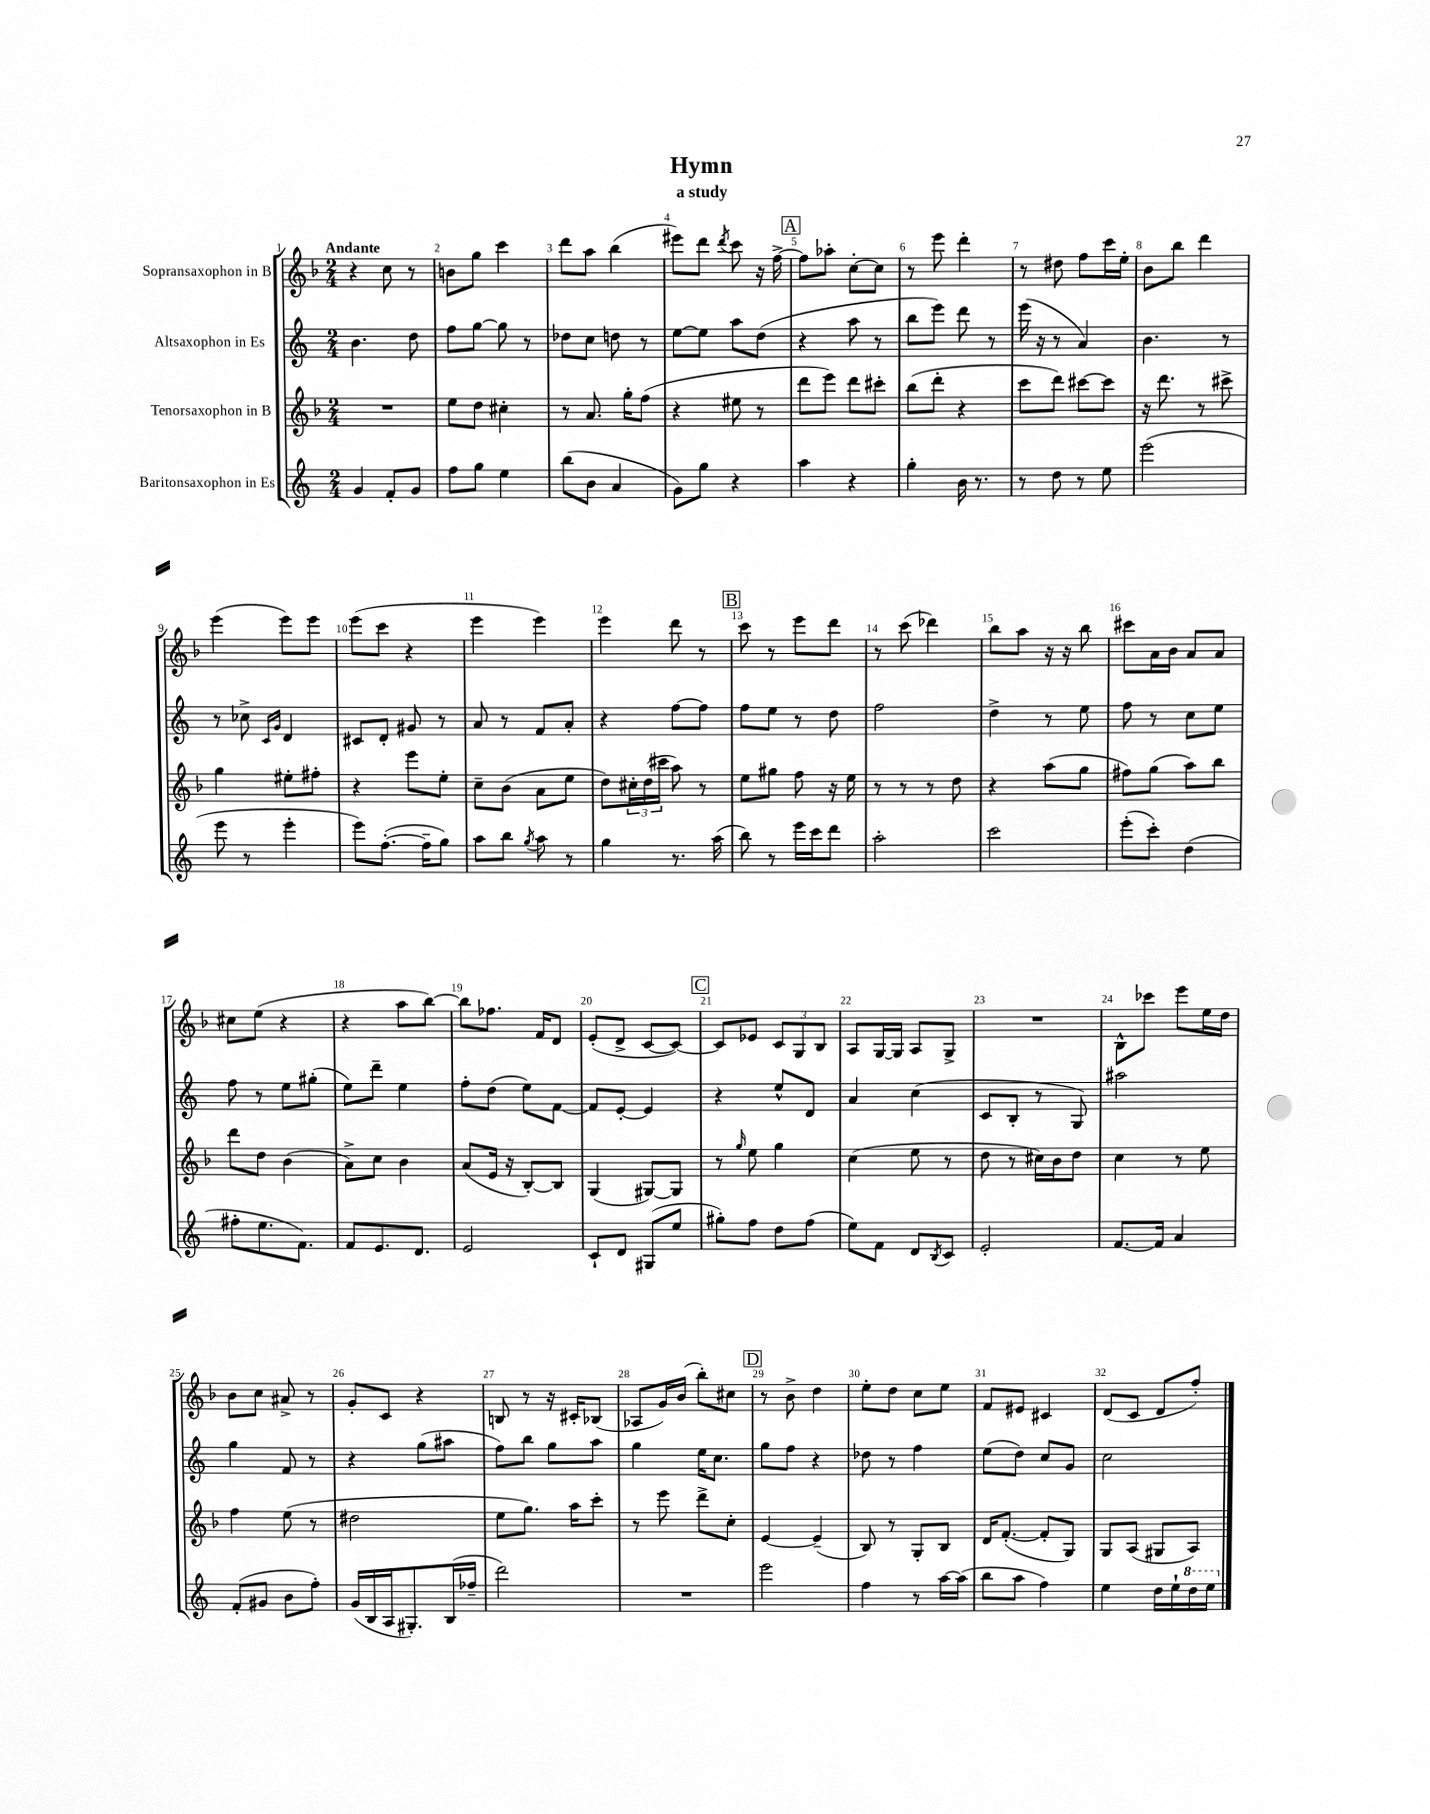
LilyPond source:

\header { title = "Hymn" subtitle = "a study" }
<<
\new StaffGroup <<
\new Staff = "s0" \with { instrumentName = "Sopransaxophon in B" } {
    \clef treble \key f \major \numericTimeSignature \time 2/4 \tempo "Andante"
    r4 c''8 r8 |
    b'8 g''8 c'''4 |
    d'''8 a''8 bes''4( |
    eis'''8) d'''8 \acciaccatura { d'''8 } c'''8 r16 f''16~-> |
    \mark \markup { \box "A" } f''8 aes''8-. c''8~-. c''8 |
    r8 e'''8 d'''4-. |
    r8 dis''8 f''8 c'''16 e''16-. |
    bes'8 bes''8 d'''4 |
    e'''4( e'''8) e'''8 |
    e'''8( c'''8 r4 |
    e'''4 e'''4) |
    e'''4 d'''8 r8 |
    \mark \markup { \box "B" } c'''8 r8 e'''8 d'''8 |
    r8 c'''8( des'''4) |
    bes''8 a''8 r16 r16 bes''8 |
    cis'''8 a'16 bes'16 a'8 a'8 |
    cis''8 e''8( r4 |
    r4 a''8 bes''8~) |
    bes''8 fes''8. f'16 d'8 |
    e'8-.( d'8-> c'8~ c'8~) |
    \mark \markup { \box "C" } c'8 ees'8 \tuplet 3/2 { c'8 g8 bes8 } |
    a8 g16~ g16 a8 g8-> |
    R2 |
    bes8-^ ces'''8 e'''8 e''16 d''16 |
    bes'8 c''8 ais'8-> r8 |
    g'8-. c'8 r4 |
    b8 r8 r16 cis'16-. bes8( |
    aes8 g'16) bes'16( bes''8-.) cis''8 |
    \mark \markup { \box "D" } r8 bes'8-> d''4 |
    e''8-. d''8 c''8 e''8 |
    f'8 eis'8 cis'4 |
    d'8( c'8 d'8 f''8-.) \bar "|." |
}
\new Staff = "s1" \with { instrumentName = "Altsaxophon in Es" } {
    \clef treble \key c \major \numericTimeSignature \time 2/4
    b'4. d''8 |
    f''8 g''8~ g''8 r8 |
    des''8 c''8 d''8 r8 |
    e''8~ e''8 a''8 d''8( |
    \mark \markup { \box "A" } r4 a''8 r8 |
    b''8 e'''8) d'''8 r8 |
    e'''16( r16 r8 a'4) |
    b'4. r8 |
    r8 ces''8-> \grace { c'16 g'16 } d'4 |
    cis'8 d'8-. gis'8 r8 |
    a'8 r8 f'8 a'8-. |
    r4 f''8~ f''8 |
    \mark \markup { \box "B" } f''8 e''8 r8 d''8 |
    f''2 |
    d''4-> r8 e''8 |
    f''8 r8 c''8 e''8 |
    f''8 r8 e''8 gis''8-.( |
    e''8) d'''8-- e''4 |
    f''8-. d''8( e''8) f'8~ |
    f'8 e'8~-. e'4 |
    \mark \markup { \box "C" } r4 e''8-^ d'8 |
    a'4 c''4( |
    c'8 b8-. r8 g8) |
    ais''2 |
    g''4 f'8 r8 |
    r4 g''8( ais''8 |
    f''8) b''8 g''8 a''8 |
    g''4 e''16 c''8. |
    \mark \markup { \box "D" } g''8 f''8 r4 |
    des''8 r8 f''4 |
    e''8( d''8) c''8 g'8 |
    c''2 \bar "|." |
}
\new Staff = "s2" \with { instrumentName = "Tenorsaxophon in B" } {
    \clef treble \key f \major \numericTimeSignature \time 2/4
    R2 |
    e''8 d''8 cis''4-. |
    r8 a'8. g''16-. f''8( |
    r4 eis''8 r8 |
    \mark \markup { \box "A" } d'''8 e'''8) d'''8 cis'''8-. |
    bes''8( d'''8-. r4 |
    c'''8 d'''8) cis'''8~ cis'''8 |
    r16 d'''8. r8 cis'''8-> |
    g''4 eis''8-. fis''8-. |
    r4 e'''8 e''8-. |
    c''8-- bes'8( a'8 e''8 |
    d''8) \tuplet 3/2 { cis''16-. d''16( cis'''16 } a''8) r8 |
    \mark \markup { \box "B" } e''8 gis''8 f''8 r16 e''16 |
    r8 r8 r8 d''8 |
    r4 a''8( g''8 |
    fis''8) g''8( a''8) bes''8 |
    d'''8 d''8 bes'4( |
    a'8->) c''8 bes'4 |
    a'8( e'16 r16 bes8~-.) bes8 |
    g4( gis8~) gis8 |
    \mark \markup { \box "C" } r8 \grace { g''16 } e''8 g''4 |
    c''4( e''8 r8 |
    d''8 r8 cis''16) bes'16 d''8 |
    c''4 r8 e''8 |
    f''4 e''8( r8 |
    dis''2 |
    e''8 g''8.) a''16 c'''8-. |
    r8 e'''8 d'''8-> c''8-. |
    \mark \markup { \box "D" } e'4~ e'4--( |
    bes8) r8 g8-. bes8 |
    d'16 f'8.~-.( f'8-. g8) |
    g8 a8( gis8 a8) \bar "|." |
}
\new Staff = "s3" \with { instrumentName = "Baritonsaxophon in Es" } {
    \clef treble \key c \major \numericTimeSignature \time 2/4
    g'4 f'8-. g'8 |
    f''8 g''8 e''4 |
    b''8( b'8 a'4 |
    g'8) g''8 r4 |
    \mark \markup { \box "A" } a''4 r4 |
    g''4-. b'16 r8. |
    r8 d''8 r8 e''8 |
    e'''2( |
    e'''8 r8 e'''4-. |
    e'''8) f''8.~-.( f''16-- g''8) |
    a''8 b''8 \acciaccatura { g''8 } a''8 r8 |
    g''4 r8. a''16( |
    \mark \markup { \box "B" } b''8) r8 e'''16 c'''16 d'''8 |
    a''2-. |
    c'''2 |
    e'''8-.( c'''8-.) d''4( |
    fis''8-. e''8. f'8.) |
    f'8 e'8. d'8. |
    e'2 |
    c'8-! d'8 gis8( e''8 |
    \mark \markup { \box "C" } gis''8-.) f''8 d''8 f''8( |
    e''8) f'8 d'8 \acciaccatura { b8 } c'8 |
    e'2-. |
    f'8.~ f'16 a'4 |
    f'8-.( gis'8 b'8 f''8-.) |
    g'16( b16 a16 gis8.-.) b16( fes''16-- |
    d'''2) |
    R2 |
    \mark \markup { \box "D" } e'''2 |
    f''4 r8 a''16~ a''16( |
    b''8 a''8 f''4) |
    e''4 d''16 e''16-! \ottava #1 d'''16 e'''16 \ottava #0 \bar "|." |
}
>>
>>
\layout { \context { \Score \override BarNumber.break-visibility = ##(#f #t #t) barNumberVisibility = #all-bar-numbers-visible } }
